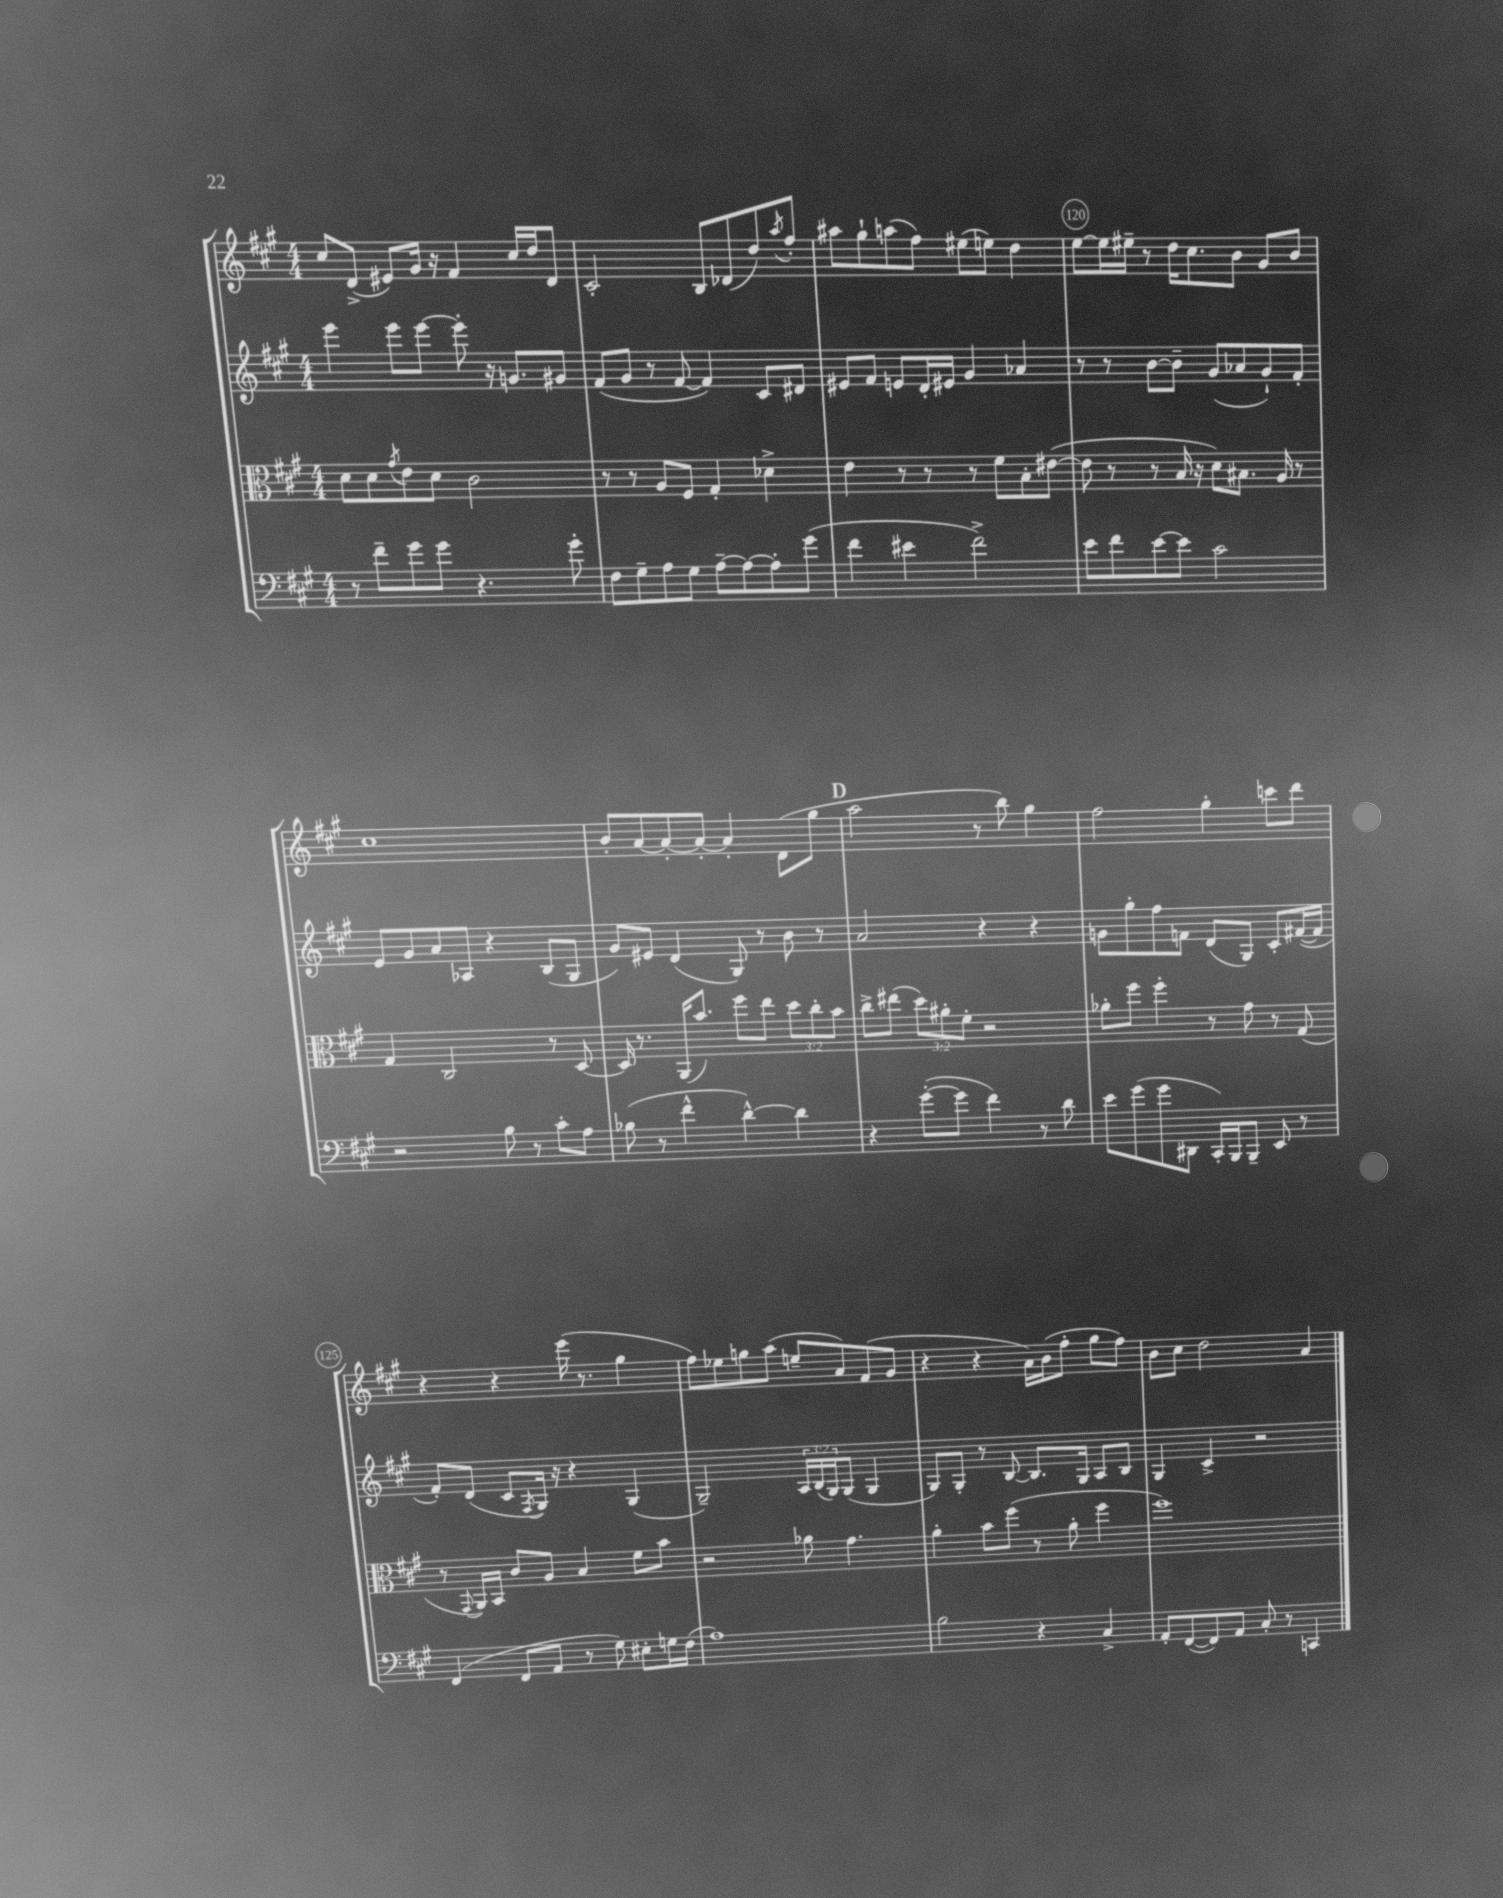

**kern	**kern	**kern	**kern
*staff4	*staff3	*staff2	*staff1
*clefF4	*clefC3	*clefG2	*clefG2
*k[f#c#g#]	*k[f#c#g#]	*k[f#c#g#]	*k[f#c#g#]
*M4/4	*M4/4	*M4/4	*M4/4
8r	8d	4eee	8cc#
8f#~	8d	.	(8d^
.	8qg#	.	.
8g#	8e	8eee	8e#)
8g#	8d	[8eee	16g#
.	.	.	16r
4.r	2c#	8eee']	4f#
.	.	16r	.
.	.	8.g	.
.	.	.	16cc#
.	.	.	16dd
8g#'	.	8g#	8d
=	=	=	=
8F#	8r	(8f#	2c#'
8G#~	8r	8g#	.
8A	8A	8r	.
8G#	8F#	[8f#	.
[8A~	4G#'	4f#])	8B
8A_	.	.	(8d-
8A']	4d-^	8c#	8dd)
.	.	.	8qaa
(8g#	.	8d#	8ff#'
=	=	=	=
4f#	4e	8e#	8aa#
.	.	8f#	8gg#`
4e#	8r	8e	(8aa
.	8r	16d'	8ff#)
.	.	16e#	.
2f#^)	8r	4g#	(8ee#
.	8f#	.	8ee)
.	8B'	4a-	4dd
.	([8e#	.	.
=	=	=	=
8e	8e#]	8r	[8ee
8f#	8r	8r	16ee]
.	.	.	16ee#~
[8e	8r	[8b	8r
8e]	16B	8b~]	16dd
.	16r	.	8.cc#
2c#	8d)	(8g#	.
.	8.B#	8a-	8b
.	.	8g#`)	8g#
.	16A	.	.
.	8r	8f#'	8b
=	=	=	=
2r	4G#	8e	1cc#
.	.	8g#	.
.	2C#	8a	.
.	.	8A-	.
8B	.	4r	.
8r	.	.	.
8c#'	8r	(8B	.
8A	[8D	8G#	.
=	=	=	=
(8B-	16D]	8g#)	8b'
.	8.r	.	.
8r	.	8e#	[8a
4f#^^	(16AA	(4d	8a'_
.	8.b)	.	.
.	.	.	8a'_
[4d^^)	8ff#	8G#)	4a']
.	8ee	8r	.
4d]	12dd	8b	(8d
.	12cc#'	.	.
.	.	8r	8gg#
.	12b	.	.
=	=	=	=
4r	8cc#^	2a	2aa
.	(8ee#	.	.
([8g#'	12dd)	.	.
.	12a#'	.	.
8g#]	.	.	.
.	12f#'	.	.
4f#)	2r	4r	8r
.	.	.	8bb)
8r	.	4r	4gg#
8d	.	.	.
=	=	=	=
8e	8a-'	8g	2ff#
(8g#	8ff#	8gg#'	.
8g#	4ff#'	8ff#	.
8DD#	.	8f	.
16CC#')	8r	(8d	4gg#'
16BBB	.	.	.
8BBB~	8g#	8G#)	.
8EE	8r	8c#'	8ccc
8r	(8G#	([16f#	8ddd
.	.	16f#]	.
=	=	=	=
(4FF#	8r	8f#')	4r
.	8qqGG#	.	.
.	16AA)	(8d	.
.	16BB	.	.
8FF#	8c#	8c#	4r
.	.	8qF#	.
8AA	8A	16G#)	.
.	.	16r	.
8r	4B	4r	(16eee
.	.	.	8.r
8G#)	.	.	.
8E#'	8f#	(4G#	4gg#
16G	8b	.	.
(16F#	.	.	.
=	=	=	=
1A)	2r	2G#~)	8ff#)
.	.	.	8ee-
.	.	.	8gg
.	.	.	(8aa
.	8a-	24A	8ee~
.	.	(24B	.
.	.	24G#)	.
.	4.g#	(8G#	8a)
.	.	4G#	(8f#
.	.	.	8g#
=	=	=	=
2B	4a'	8G#)	4r
.	.	8G#'	.
.	8b	8r	4r
.	(8ff#	[8B	.
4r	8r	8.B]	16a)
.	.	.	(16b
.	8a'	.	8ff#'
.	.	16G#	.
4C#^	4ff#	8A	8gg#
.	.	8B	8ff#)
=	=	=	=
8AA'	1ff#)	4G#	8b
([8FF#	.	.	8cc#
8FF#])	.	4c#^	2dd
8AA	.	.	.
8C#'	.	2r	.
8r	.	.	.
4CC	.	.	4a
==	==	==	==
*-	*-	*-	*-
